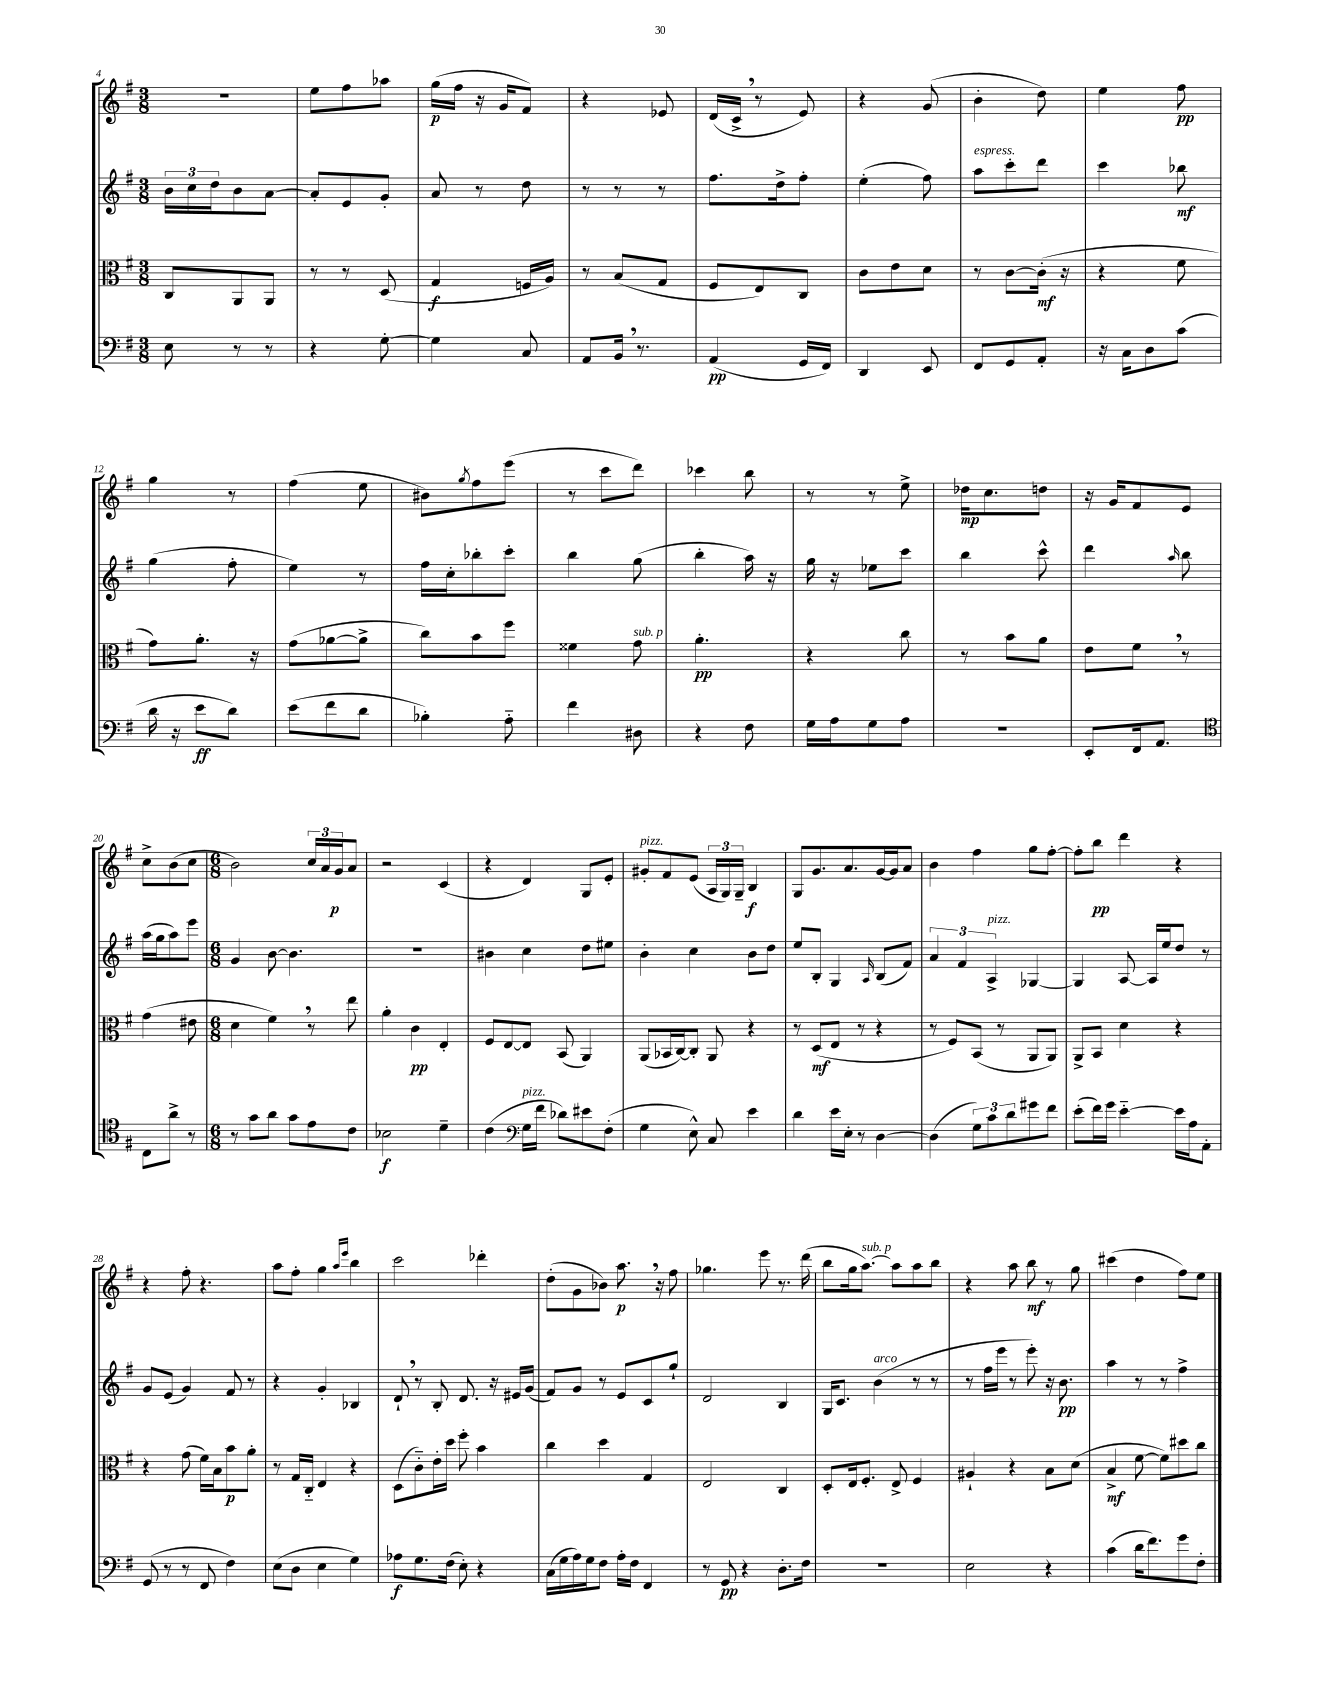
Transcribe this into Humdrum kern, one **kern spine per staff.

**kern	**kern	**kern	**kern
*staff4	*staff3	*staff2	*staff1
*clefF4	*clefC3	*clefG2	*clefG2
*k[f#]	*k[f#]	*k[f#]	*k[f#]
*M3/8	*M3/8	*M3/8	*M3/8
8E	8C	24b	4.r
.	.	24cc	.
.	.	24dd	.
8r	8AA	8b	.
8r	8AA	[8a	.
=	=	=	=
4r	8r	8a']	8ee
.	8r	8e	8ff#
[8G'	(8D	8g'	8aa-
=	=	=	=
4G]	4G	8a	(16gg
.	.	.	16ff#
.	.	8r	16r
.	.	.	16g
8C	16F	8dd	8f#)
.	16A)	.	.
=	=	=	=
8AA	8r	8r	4r
16BB	(8B	8r	.
8.r	.	.	.
.	8G	8r	8e-
=	=	=	=
(4AA	8F#	8.ff#	(16d
.	.	.	16c^
.	8E)	.	8r
.	.	16dd^	.
16GG	8C	8ff#'	8e)
16FF#)	.	.	.
=	=	=	=
4DD	8c	(4ee'	4r
.	8e	.	.
8EE	8d	8ff#)	(8g
=	=	=	=
8FF#	8r	8aa	4b'
8GG	[8c	8ccc'	.
8AA'	(16c']	8ddd	8dd)
.	16r	.	.
=	=	=	=
16r	4r	4ccc	4ee
16C	.	.	.
8D	.	.	.
(8c	8f#	8bb-	8ff#
=	=	=	=
16d	8g)	(4gg	4gg
16r	.	.	.
8e	8.a'	.	.
8d)	.	8ff#'	8r
.	16r	.	.
=	=	=	=
(8e	(8g	4ee)	(4ff#
8f#	[8a-	.	.
8d	8a-^]	8r	8ee
=	=	=	=
4B-')	8cc)	16ff#	8b#)
.	.	16cc'	.
.	.	.	8qgg
.	8b	8bb-'	8ff#
8A'~	8ff#	8ccc'	(8eee
=	=	=	=
4f#	4f##	4bb	8r
.	.	.	8ccc
8D#	8g	(8gg	8ddd)
=	=	=	=
4r	4.a'	4bb'	4ccc-
8F#	.	16aa)	8bb
.	.	16r	.
=	=	=	=
16G	4r	16gg	8r
16A	.	16r	.
8G	.	8ee-	8r
8A	8cc	8ccc	8ee^
=	=	=	=
4.r	8r	4bb	16dd-
.	.	.	8.cc
.	8b	.	.
.	8a	8ccc^^	8dd
=	=	=	=
8EE'	8e	4ddd	16r
.	.	.	16g
16FF#	8f#	.	8f#
8.AA	.	.	.
.	.	16qqaa	.
.	8r	8bb	8e
=	=	=	=
*clefC4	*	*	*
8C	(4g	(16aa	8cc^
.	.	16gg	.
8a^	.	8aa)	(8b
8r	8e#	8eee	8cc
=	=	=	=
*M6/8	*M6/8	*M6/8	*M6/8
8r	4d	4g	2b)
8g	.	.	.
8a	4f#)	[8b	.
8g	.	4.b]	.
8e	8r	.	24cc
.	.	.	24a
.	.	.	24g
8c	8ee	.	8a
=	=	=	=
2B-	4a'	2.r	2r
.	4c	.	.
4d~	4E'	.	(4c
=	=	=	=
(4c	8F#	4b#	4r
.	[8E	.	.
*clefF4	*	*	*
16G	8E]	4cc	4d)
16f#	.	.	.
8d-)	(8BB	.	.
8e#	4AA)	8dd	8G
(8F#'	.	8ee#	8e'
=	=	=	=
4G	(8AA	4b'	8g#'
.	16BB-	.	8f#
.	[16C)	.	.
8E^^)	8C']	4cc	(8e
8C	8AA	.	24A
.	.	.	24G)
.	.	.	24G~
4e	4r	8b	4B
.	.	8dd	.
=	=	=	=
4d	8r	8ee	8G
.	(8D	8B'	8.g
16e	8E	4G	.
16E'	.	.	8.a
8r	8r	.	.
.	.	16qqA	.
[4D	4r	(8B	[16g
.	.	.	16g]
.	.	8f#)	8a
=	=	=	=
(4D]	8r	6a	4b
.	8F#)	.	.
.	.	6f#	.
12G)	(8BB	.	4ff#
12c	.	6A^	.
.	8r	.	.
12d	.	.	.
8g#	8AA	[4G-	8gg
8f#	8AA)	.	[8ff#'
=	=	=	=
(8e'	8AA^	4G-]	8ff#']
16f#)	8BB	.	8bb
16g	.	.	.
[4e'~	4d	[8A	4ddd
.	.	16A]	.
.	.	16ee	.
16e]	4r	8dd	4r
16A	.	.	.
8AA'	.	8r	.
=	=	=	=
(8GG	4r	8g	4r
8r	.	(8e	.
8r	(8g	4g)	8ff#'
8FF#	16f#)	.	4.r
.	16B	.	.
4F#)	8b	8f#	.
.	8a'	8r	.
=	=	=	=
(8E	8r	4r	8aa
8D	16G	.	8ff#'
.	16C'~	.	.
4E	4E	4g'	4gg
.	.	.	16qqaa
.	.	.	16qqeee
4G)	4r	4B-	4bb
=	=	=	=
8A-	(8D	8d`	2ccc
8.G	8c'~)	8r	.
.	16e'	8B'	.
(16F#	16dd	.	.
8E')	8ff#'	8.d	.
4r	4b	.	4ddd-'
.	.	16r	.
.	.	16e#	.
.	.	(16g	.
=	=	=	=
(16C	4cc	8f#)	(8dd'
16G	.	.	.
16A)	.	8g	8g
16G	.	.	.
8F#	4dd	8r	8b-)
16A'	.	8e	8.aa
16F#	.	.	.
4FF#	4G	8c	.
.	.	.	16r
.	.	8gg`	8ff#
=	=	=	=
8r	2E	2d	4.gg-
8GG	.	.	.
4r	.	.	.
.	.	.	8eee
8.D'	4C	4B	8.r
16F#	.	.	(16ddd
=	=	=	=
2.r	8D'	16G	8bb
.	.	8.c	.
.	16E	.	16gg
.	8.F#'	.	[8.aa)
.	.	(4b	.
.	8E^	.	8aa]
.	4F#	8r	8aa
.	.	8r	8bb
=	=	=	=
2E	4A#`	8r	4r
.	.	16ff#	.
.	.	16eee	.
.	4r	8r	8aa
.	.	8eee')	8bb
4r	8B	16r	8r
.	.	8.b	.
.	(8d	.	8gg
=	=	=	=
(4c	4B^	4aa	(4ccc#
16d	[8f#	8r	4dd
8.f#)	.	.	.
.	8f#])	8r	.
8g	8dd#	4ff#^	8ff#)
8F#'	8cc	.	8ee
==	==	==	==
*-	*-	*-	*-
